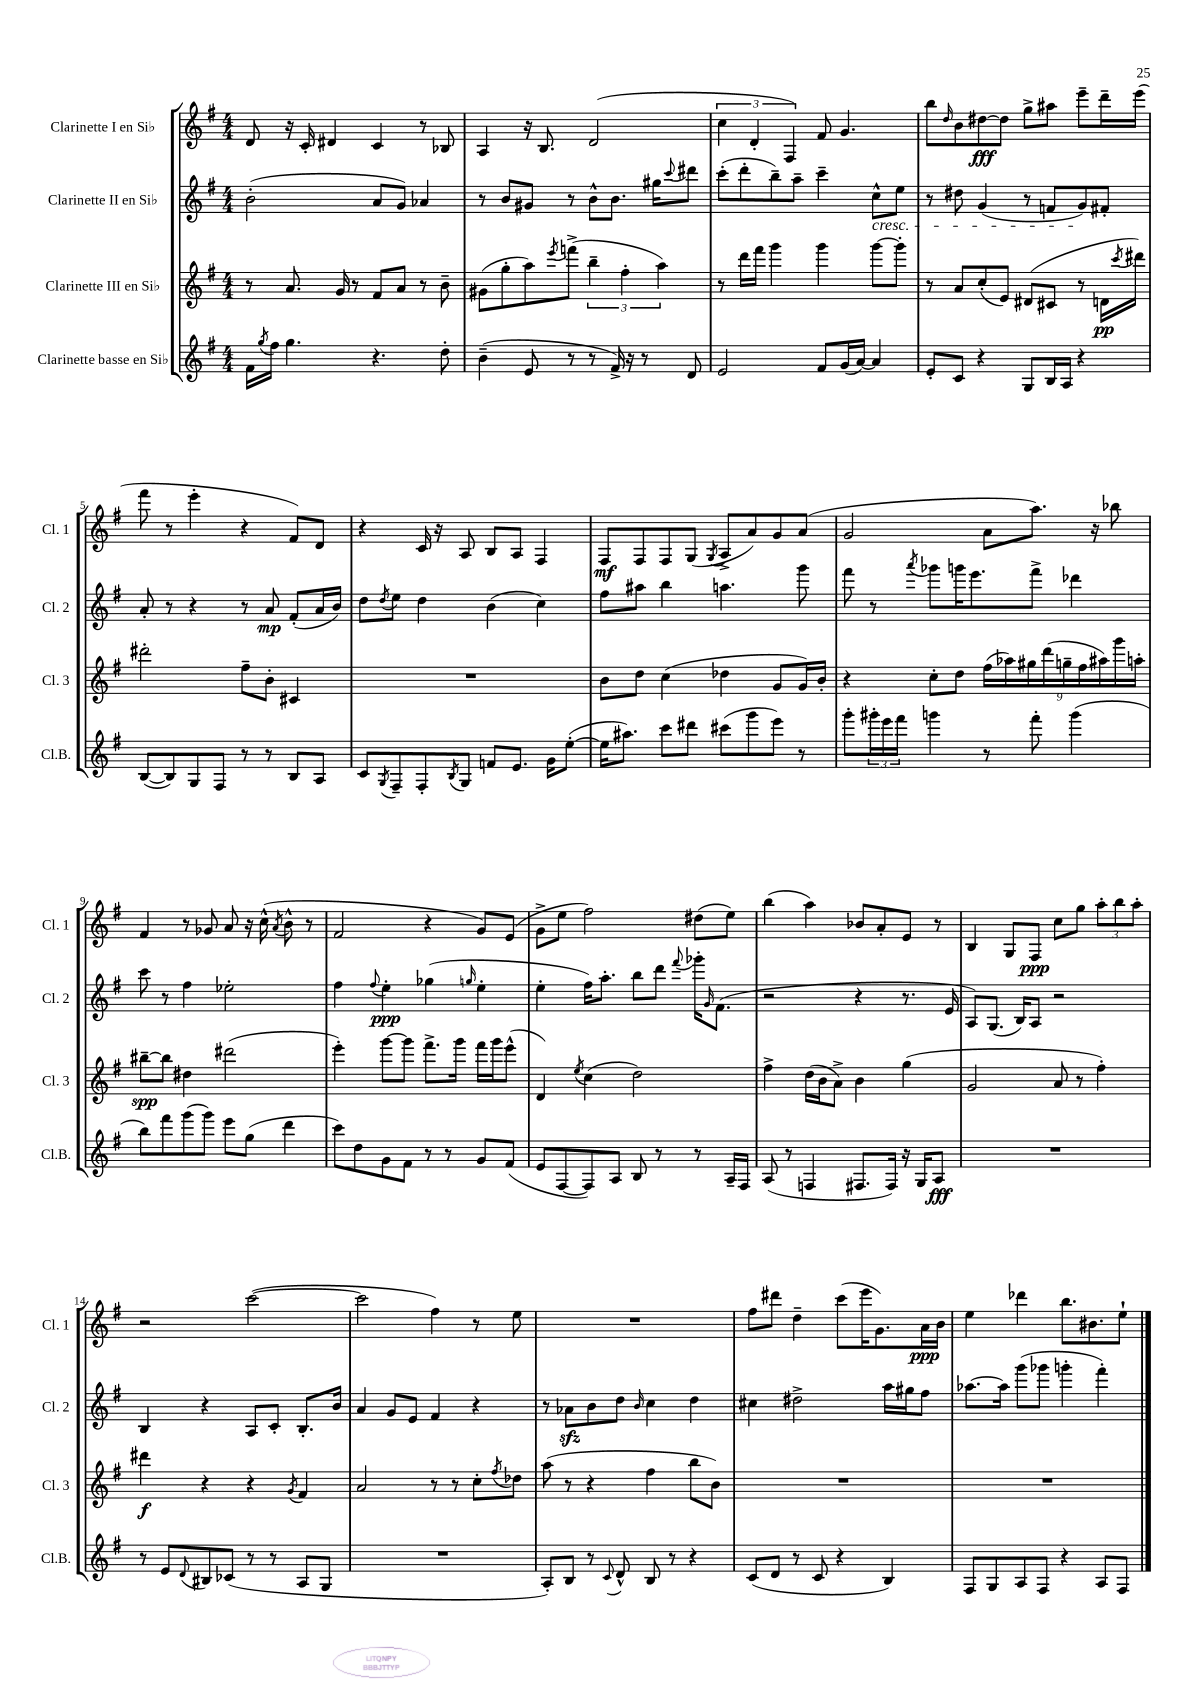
<<
\new StaffGroup <<
\new Staff = "s0" \with { instrumentName = "Clarinette I en Sib" shortInstrumentName = "Cl. 1" } {
    \clef treble \key g \major \numericTimeSignature \time 4/4
    d'8 r16 c'16-. dis'4 c'4 r8 bes8 |
    a4 r16 b8. d'2( |
    \tuplet 3/2 { c''4 d'4-. fis4) } fis'8 g'4. |
    b''8 \grace { d''16 } b'8 dis''8~\fff dis''8 g''8-> ais''8 e'''8-- d'''16-- e'''16( |
    fis'''8 r8 e'''4-. r4 fis'8) d'8 |
    r4 c'16 r16 a8 b8 a8 fis4 |
    fis8\mf fis8 fis8 g8( \acciaccatura { g8 } a8-> a'8) g'8 a'8( |
    g'2 a'8 a''8.) r16 bes''8 |
    fis'4 r8 ges'8 a'8 r16 c''16-^( \acciaccatura { a'8 } b'8-^ r8 |
    fis'2 r4 g'8) e'8( |
    g'8-> e''8 fis''2) dis''8( e''8) |
    b''4( a''4) bes'8 a'8-. e'8 r8 |
    b4 g8 fis8\ppp c''8 g''8 \tuplet 3/2 { a''8-. b''8 a''8-. } |
    r2 c'''2~( |
    c'''2 fis''4) r8 e''8 |
    R1 |
    fis''8 dis'''8 d''4-- c'''8( e'''16 g'8.) a'16\ppp b'16 |
    e''4 des'''4 b''8. bis'8. e''8-! \bar "|." |
}
\new Staff = "s1" \with { instrumentName = "Clarinette II en Sib" shortInstrumentName = "Cl. 2" } {
    \clef treble \key g \major \numericTimeSignature \time 4/4
    b'2-.( a'8 g'8) aes'4 |
    r8 b'8 gis'8 r8 b'8-^ b'8. gis''16 \appoggiatura { c'''8 } dis'''8 |
    c'''8-.( d'''8-. b''8--) a''8-- c'''4-- c''8-^\cresc e''8 |
    r8 dis''8 g'4( r8 f'8 g'8\!) fis'8-. |
    a'8-. r8 r4 r8 a'8\mp fis'8-.( a'16 b'16) |
    d''8 \acciaccatura { d''8 } e''8 d''4 b'4( c''4) |
    fis''8 ais''8 b''4 a''4. g'''8 |
    fis'''8 r8 \acciaccatura { a'''8 } ges'''8 g'''16 e'''8. fis'''8-> des'''4 |
    c'''8 r8 fis''4 ees''2-. |
    fis''4 \appoggiatura { fis''8 } e''4-.\ppp ges''4( \grace { g''16 } e''4-. |
    e''4-. fis''16) a''8.-. b''8 d'''8 \appoggiatura { fis'''8 } ges'''16-. \grace { g'16 } fis'8.( |
    r2 r4 r8. e'16 |
    a8) g8.( b16) a8 r2 |
    b4 r4 a8 c'8-. b8.-. b'16 |
    a'4 g'8 e'8 fis'4 r4 |
    r8 aes'8\sfz b'8 d''8 \grace { b'16 } c''4 d''4 |
    cis''4 dis''2-> a''16 gis''16 fis''8 |
    aes''8.~ aes''16 g'''8( ges'''8 g'''4-. fis'''4-.) \bar "|." |
}
\new Staff = "s2" \with { instrumentName = "Clarinette III en Sib" shortInstrumentName = "Cl. 3" } {
    \clef treble \key g \major \numericTimeSignature \time 4/4
    r8 a'8. g'16 r8 fis'8 a'8 r8 b'8-- |
    gis'8( g''8-. a''8) \acciaccatura { e'''8 } f'''8->( \tuplet 3/2 { b''4-- fis''4-. a''4) } |
    r8 d'''16 fis'''16 g'''4 g'''4 g'''8~ g'''8-. |
    r8 a'8 c''8-.( e'8) dis'8( cis'8 r8 d'16\pp \acciaccatura { c'''8 } dis'''16) |
    dis'''2-. fis''8-- b'8-. cis'4 |
    R1 |
    b'8 d''8 c''4( des''4 g'8 g'16) b'16-. |
    r4 c''8-. d''8 \tuplet 9/8 { fis''16( aes''16) gis''16 d'''16( g''16-- fis''16 ais''16) g'''16 a''16-. } |
    bis''8~--\spp bis''8 dis''4 dis'''2( |
    e'''4-.) g'''8~ g'''8 fis'''8.-> g'''16 fis'''16 g'''16 e'''8-^( |
    d'4) \acciaccatura { e''8 } c''4( d''2) |
    fis''4-> d''16( b'16 a'8->) b'4 g''4( |
    g'2 a'8 r8 fis''4-.) |
    dis'''4\f r4 r4 \acciaccatura { g'8 } fis'4 |
    a'2 r8 r8 c''8-. \acciaccatura { fis''8 } des''8 |
    a''8( r8 r4 fis''4 b''8 b'8) |
    R1 |
    R1 \bar "|." |
}
\new Staff = "s3" \with { instrumentName = "Clarinette basse en Sib" shortInstrumentName = "Cl.B." } {
    \clef treble \key g \major \numericTimeSignature \time 4/4
    fis'16 \acciaccatura { g''8 } fis''16 g''4. r4. d''8-. |
    b'4--( e'8 r8 r8 fis'16->) r16 r8 d'8 |
    e'2 fis'8 g'16( a'16~) a'4 |
    e'8-. c'8 r4 g8 b16 a16 r4 |
    b8~( b8) g8 fis8 r8 r8 b8 a8 |
    c'8 \acciaccatura { g8 } fis8-- fis8-. \acciaccatura { b8 } g8 f'8 e'8. g'16 e''8~-.( |
    e''16 ais''8.) c'''8 dis'''8 cis'''8( g'''8 e'''8) r8 |
    g'''8-. \tuplet 3/2 { gis'''16-. e'''16 fis'''16 } g'''4 r8 fis'''8-. g'''4( |
    b''8) fis'''8 g'''8( g'''8) e'''8 g''8( d'''4 |
    c'''8) d''8 g'8 fis'8 r8 r8 g'8 fis'8( |
    e'8 fis8~ fis8) a8 b8 r8 r8 a16-- fis16 |
    a8( r8 f4 fis8. fis16) r16 g16 a8\fff |
    R1 |
    r8 e'8 \appoggiatura { d'8 } bis8 ces'8( r8 r8 a8 g8 |
    R1 |
    a8-.) b8 r8 \appoggiatura { c'8 } d'8-^ b8 r8 r4 |
    c'8( d'8 r8 c'8 r4 b4) |
    fis8 g8 a8 fis8 r4 a8 fis8 \bar "|." |
}
>>
>>
